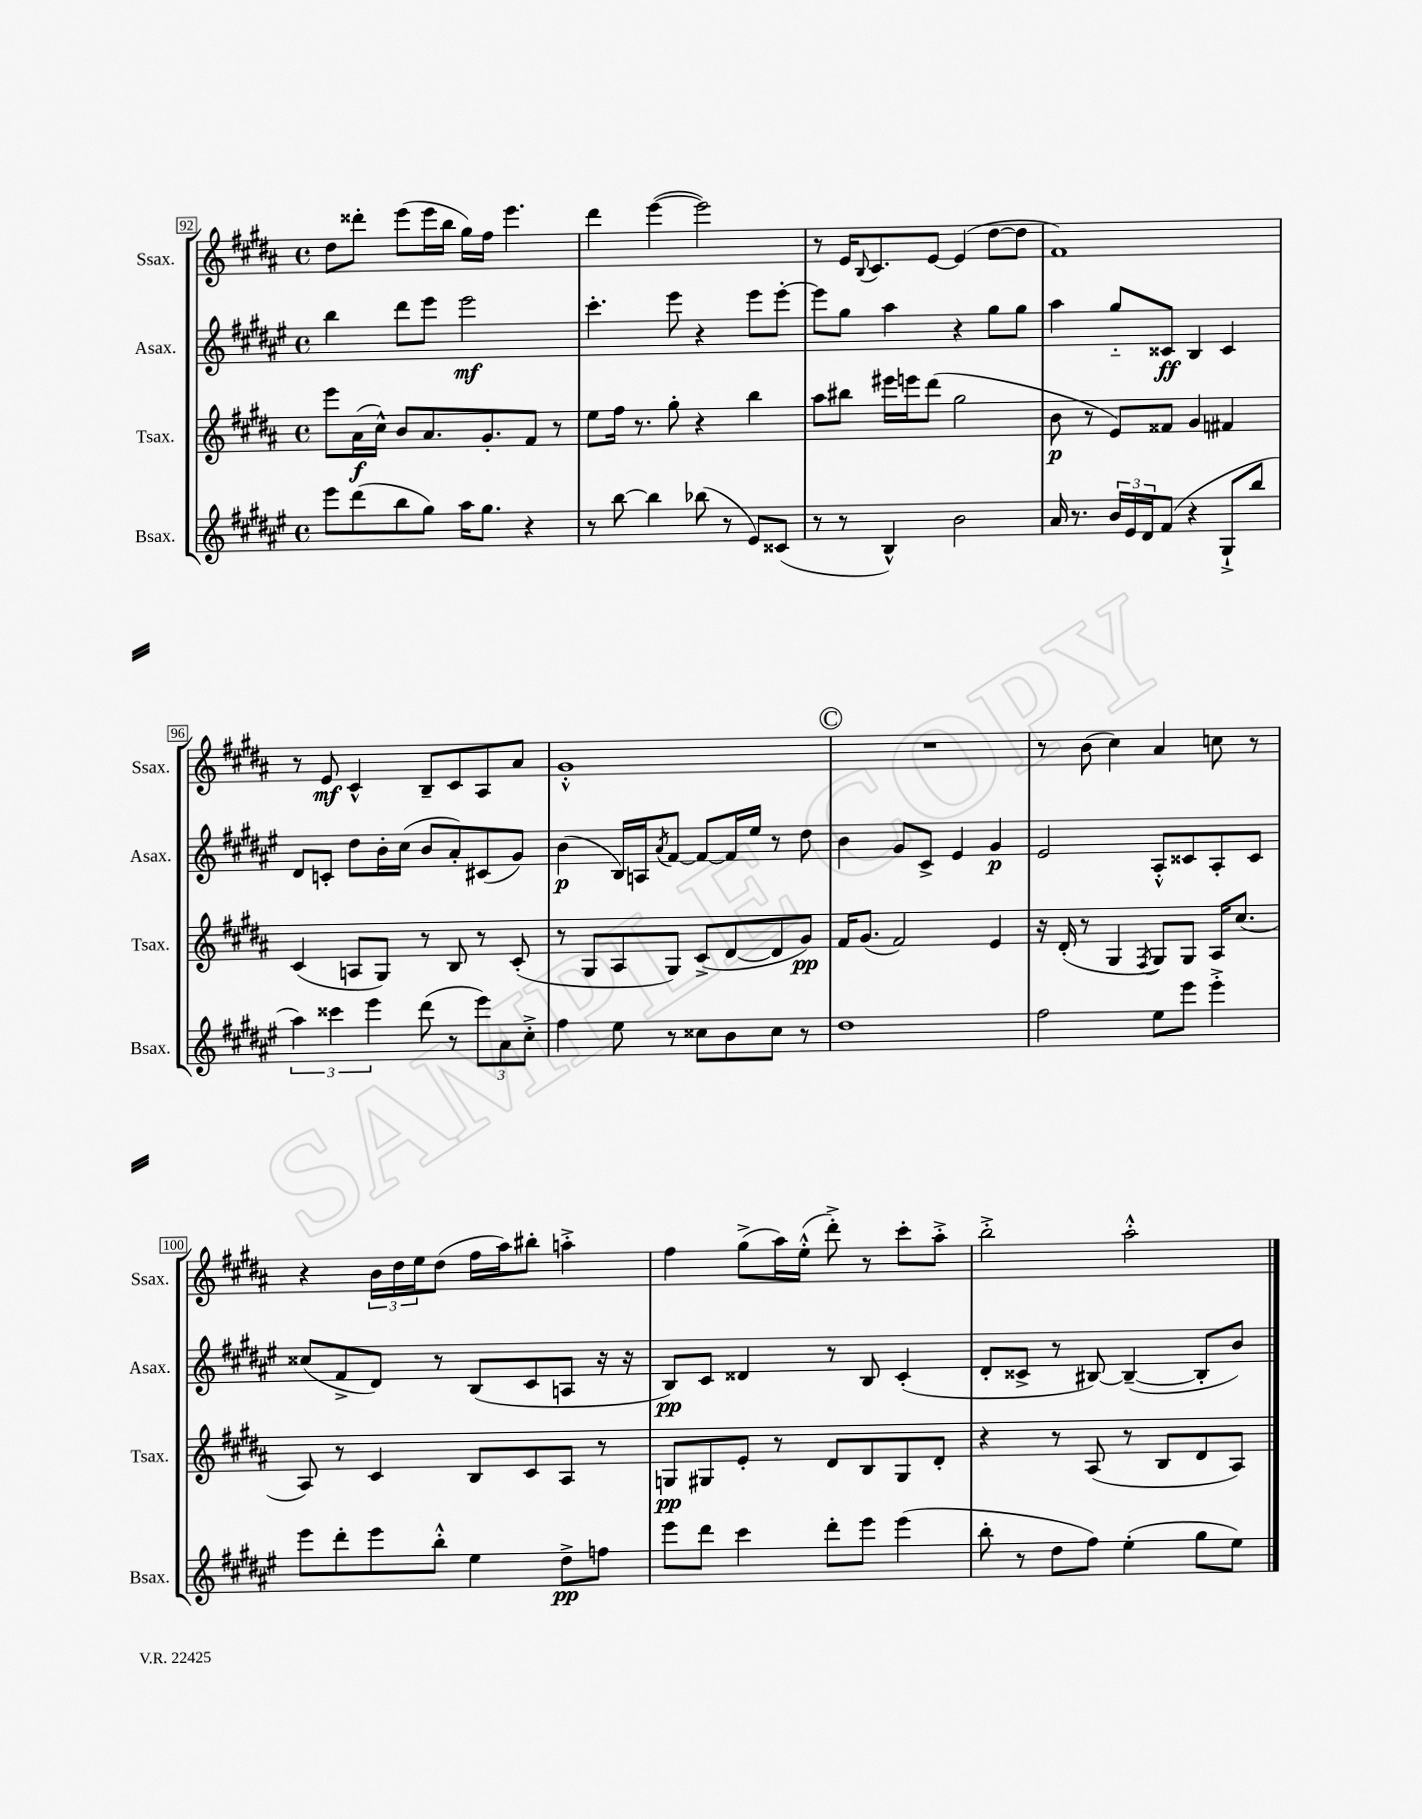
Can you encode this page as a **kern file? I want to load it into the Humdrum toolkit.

**kern	**dynam	**kern	**dynam	**kern	**dynam	**kern	**dynam
*part4	*part4	*part3	*part3	*part2	*part2	*part1	*part1
*staff4	*staff4	*staff3	*staff3	*staff2	*staff2	*staff1	*staff1
*I"Bsax.	*	*I"Tsax.	*	*I"Asax.	*	*I"Ssax.	*
*I'Bsax.	*	*I'Tsax.	*	*I'Asax.	*	*I'Ssax.	*
*clefG2	*	*clefG2	*	*clefG2	*	*clefG2	*
*k[f#c#g#d#a#e#]	*	*k[f#c#g#d#a#]	*	*k[f#c#g#d#a#e#]	*	*k[f#c#g#d#a#]	*
*M4/4	*	*M4/4	*	*M4/4	*	*M4/4	*
*met(c)	*	*met(c)	*	*met(c)	*	*met(c)	*
=92	=92	=92	=92	=92	=92	=92	=92
8eee#\L	.	8eee\L	.	4bb\	.	8dd#\L	.
(8ddd#\	.	(16a#\L	f	.	.	8ddd##X'\J	.
.	.	16cc#^^\JJ)	.	.	.	.	.
8bb\	.	8b/L	.	8ddd#\L	.	(8eee\L	.
8gg#\J)	.	8.a#/	.	8eee#\J	.	16eee\L	.
.	.	.	.	.	.	16bb\JJ	.
16aa#\KL	.	.	.	2eee#\	mf	16gg#\LL)	.
8.gg#\J	.	8.g#'/	.	.	.	16ff#\JJ	.
.	.	.	.	.	.	4.eee\	.
4r	.	8f#/J	.	.	.	.	.
.	.	8r	.	.	.	.	.
=93	=93	=93	=93	=93	=93	=93	=93
8r	.	8ee\L	.	4.ccc#'\	.	4ddd#\	.
[8bb\	.	16ff#\Jk	.	.	.	.	.
.	.	8.r	.	.	.	.	.
4bb\]	.	.	.	.	.	([4eee\	.
.	.	8gg#'\	.	8eee#\	.	.	.
(8bb-X\	.	4r	.	4r	.	2eee\])	.
8r	.	.	.	.	.	.	.
8e#/L)	.	4bb\	.	8eee#\L	.	.	.
(8c##X/J	.	.	.	[8eee#'\J	.	.	.
=94	=94	=94	=94	=94	=94	=94	=94
8r	.	8aa#\L	.	8eee#\L]	.	8r	.
8r	.	8bb#X\J	.	8gg#\J	.	16e/KL	.
.	.	.	.	.	.	8qqB/	.
.	.	.	.	.	.	8.c#/	.
4B^^/)	.	16eee#X\LL	.	4aa#\	.	.	.
.	.	16eeen\J	.	.	.	.	.
.	.	(8ddd#\J	.	.	.	[8e/J	.
2b\	.	2gg#\	.	4r	.	(4e/]	.
.	.	.	.	8gg#\L	.	[8dd#\L	.
.	.	.	.	8gg#\J	.	8dd#\J]	.
=95	=95	=95	=95	=95	=95	=95	=95
16a#/	.	8b\	p	4aa#\	.	1f#)	.
8.r	.	.	.	.	.	.	.
.	.	8r	.	.	.	.	.
24b/LL	.	8e/L)	.	8gg#/L	.	.	.
24e#/	.	.	.	.	.	.	.
24d#/J	.	.	.	.	.	.	.
(8f#/J	.	8f##X/J	.	8c##X/J	ff	.	.
4r	.	4g#/	.	4B/	.	.	.
8G#`^/L	.	4f#X/	.	4c##/	.	.	.
8bb/J	.	.	.	.	.	.	.
!!LO:LB:g=z
=96	=96	=96	=96	=96	=96	=96	=96
6aa#\)	.	(4c#/	.	8d#/L	.	8r	.
.	.	.	.	8cn'/J	.	8e/	mf
6ccc##X\	.	.	.	.	.	.	.
.	.	8An/L	.	8dd#\L	.	4c#^^/	.
6eee#\	.	.	.	.	.	.	.
.	.	8G#/J)	.	16b'\L	.	.	.
.	.	.	.	(16cc#\JJ	.	.	.
(8ddd#\	.	8r	.	8b/L	.	8B~/L	.
8r	.	8B/	.	8a#'/)	.	8c#/	.
12eee#\L)	.	8r	.	(8c#X/	.	8A#/	.
12a#\	.	.	.	.	.	.	.
.	.	(8c#'/	.	8g#/J)	.	8a#/J	.
12cc#'^\J	.	.	.	.	.	.	.
=97	=97	=97	=97	=97	=97	=97	=97
4ff#\	.	8r	.	(4b\	p	1g#'^^	.
.	.	8G#/L	.	.	.	.	.
8ee#\	.	8A#/	.	16B/LL)	.	.	.
.	.	.	.	16An/J	.	.	.
.	.	.	.	8qa#/	.	.	.
8r	.	8G#/J)	.	[8f#/J	.	.	.
8cc##X\L	.	(8c#^/L	.	8f#/L_	.	.	.
8b\	.	[8d#/	.	16f#/L]	.	.	.
.	.	.	.	16ee#/JJ	.	.	.
8cc##\J	.	8d#/]	.	8r	.	.	.
8r	.	8g#/J)	pp	8dd#\	.	.	.
!!LO:REH:place=s1:t=C
=98	=98	=98	=98	=98	=98	=98	=98
1dd#	.	16f#/KL	.	4b\	.	1r	.
.	.	(8.g#/J	.	.	.	.	.
.	.	2f#/)	.	8g#/L	.	.	.
.	.	.	.	8c#^/J	.	.	.
.	.	.	.	4e#/	.	.	.
.	.	4e/	.	4g#/	p	.	.
=99	=99	=99	=99	=99	=99	=99	=99
2ff#\	.	16r	.	2e#/	.	8r	.
.	.	(16d#'/	.	.	.	.	.
.	.	8r	.	.	.	(8b\	.
.	.	4G#/	.	.	.	4cc#\)	.
.	.	8qF#/	.	.	.	.	.
8ee#\L	.	8G#/L)	.	8A#'^^/L	.	4a#/	.
8eee#\J	.	8G#/J	.	8c##X/	.	.	.
4eee#'^\	.	16A#/KL	.	8A#'/	.	8ccn\	.
.	.	(8.cc#/J	.	.	.	.	.
.	.	.	.	8c##/J	.	8r	.
!!LO:LB:g=z
=100	=100	=100	=100	=100	=100	=100	=100
8eee#\L	.	8A#/)	.	(8cc##X/L	.	4r	.
8ddd#'\	.	8r	.	8f#^/	.	.	.
8eee#\	.	4c#/	.	8d#/J)	.	24b\LL	.
.	.	.	.	.	.	24dd#\	.
.	.	.	.	.	.	24ee\J	.
8bb'^^\J	.	.	.	8r	.	(8dd#\J	.
4ee#\	.	8B/L	.	(8B/L	.	16ff#\LL	.
.	.	.	.	.	.	16aa#\J)	.
.	.	8c#/	.	8c#/	.	8bb#X'\J	.
8dd#^\L	pp	8A#/J	.	8An/J	.	4aan'^\	.
8ffn\J	.	8r	.	16r	.	.	.
.	.	.	.	16r	.	.	.
=101	=101	=101	=101	=101	=101	=101	=101
8eee#\L	.	8Gn/L	pp	8B/L)	pp	4ff#\	.
8ddd#\J	.	8G#X/	.	8c#/J	.	.	.
4ccc#\	.	8e'/J	.	4d##X/	.	(8gg#^\L	.
.	.	8r	.	.	.	16aa#\L)	.
.	.	.	.	.	.	(16ee'^^\JJ	.
8ddd#'\L	.	8d#/L	.	8r	.	8ddd#'^\)	.
8eee#\J	.	8B/	.	8B/	.	8r	.
(4eee#\	.	8G#/	.	(4c#'/	.	8ccc#'\L	.
.	.	8d#'/J	.	.	.	8aa#'^\J	.
=102	=102	=102	=102	=102	=102	=102	=102
8bb'\	.	4r	.	8d#'/L	.	2bb'^\	.
8r	.	.	.	8c##X^/J	.	.	.
8dd#\L	.	8r	.	8r	.	.	.
8ff#\J)	.	(8A#/	.	[8B#X/)	.	.	.
(4ee#'\	.	8r	.	(4B#~/_	.	2aa#'^^\	.
.	.	8B/L	.	.	.	.	.
8gg#\L	.	8d#/	.	8B#'/L]	.	.	.
8ee#\J)	.	8A#/J)	.	8b/J)	.	.	.
==	==	==	==	==	==	==	==
*-	*-	*-	*-	*-	*-	*-	*-
